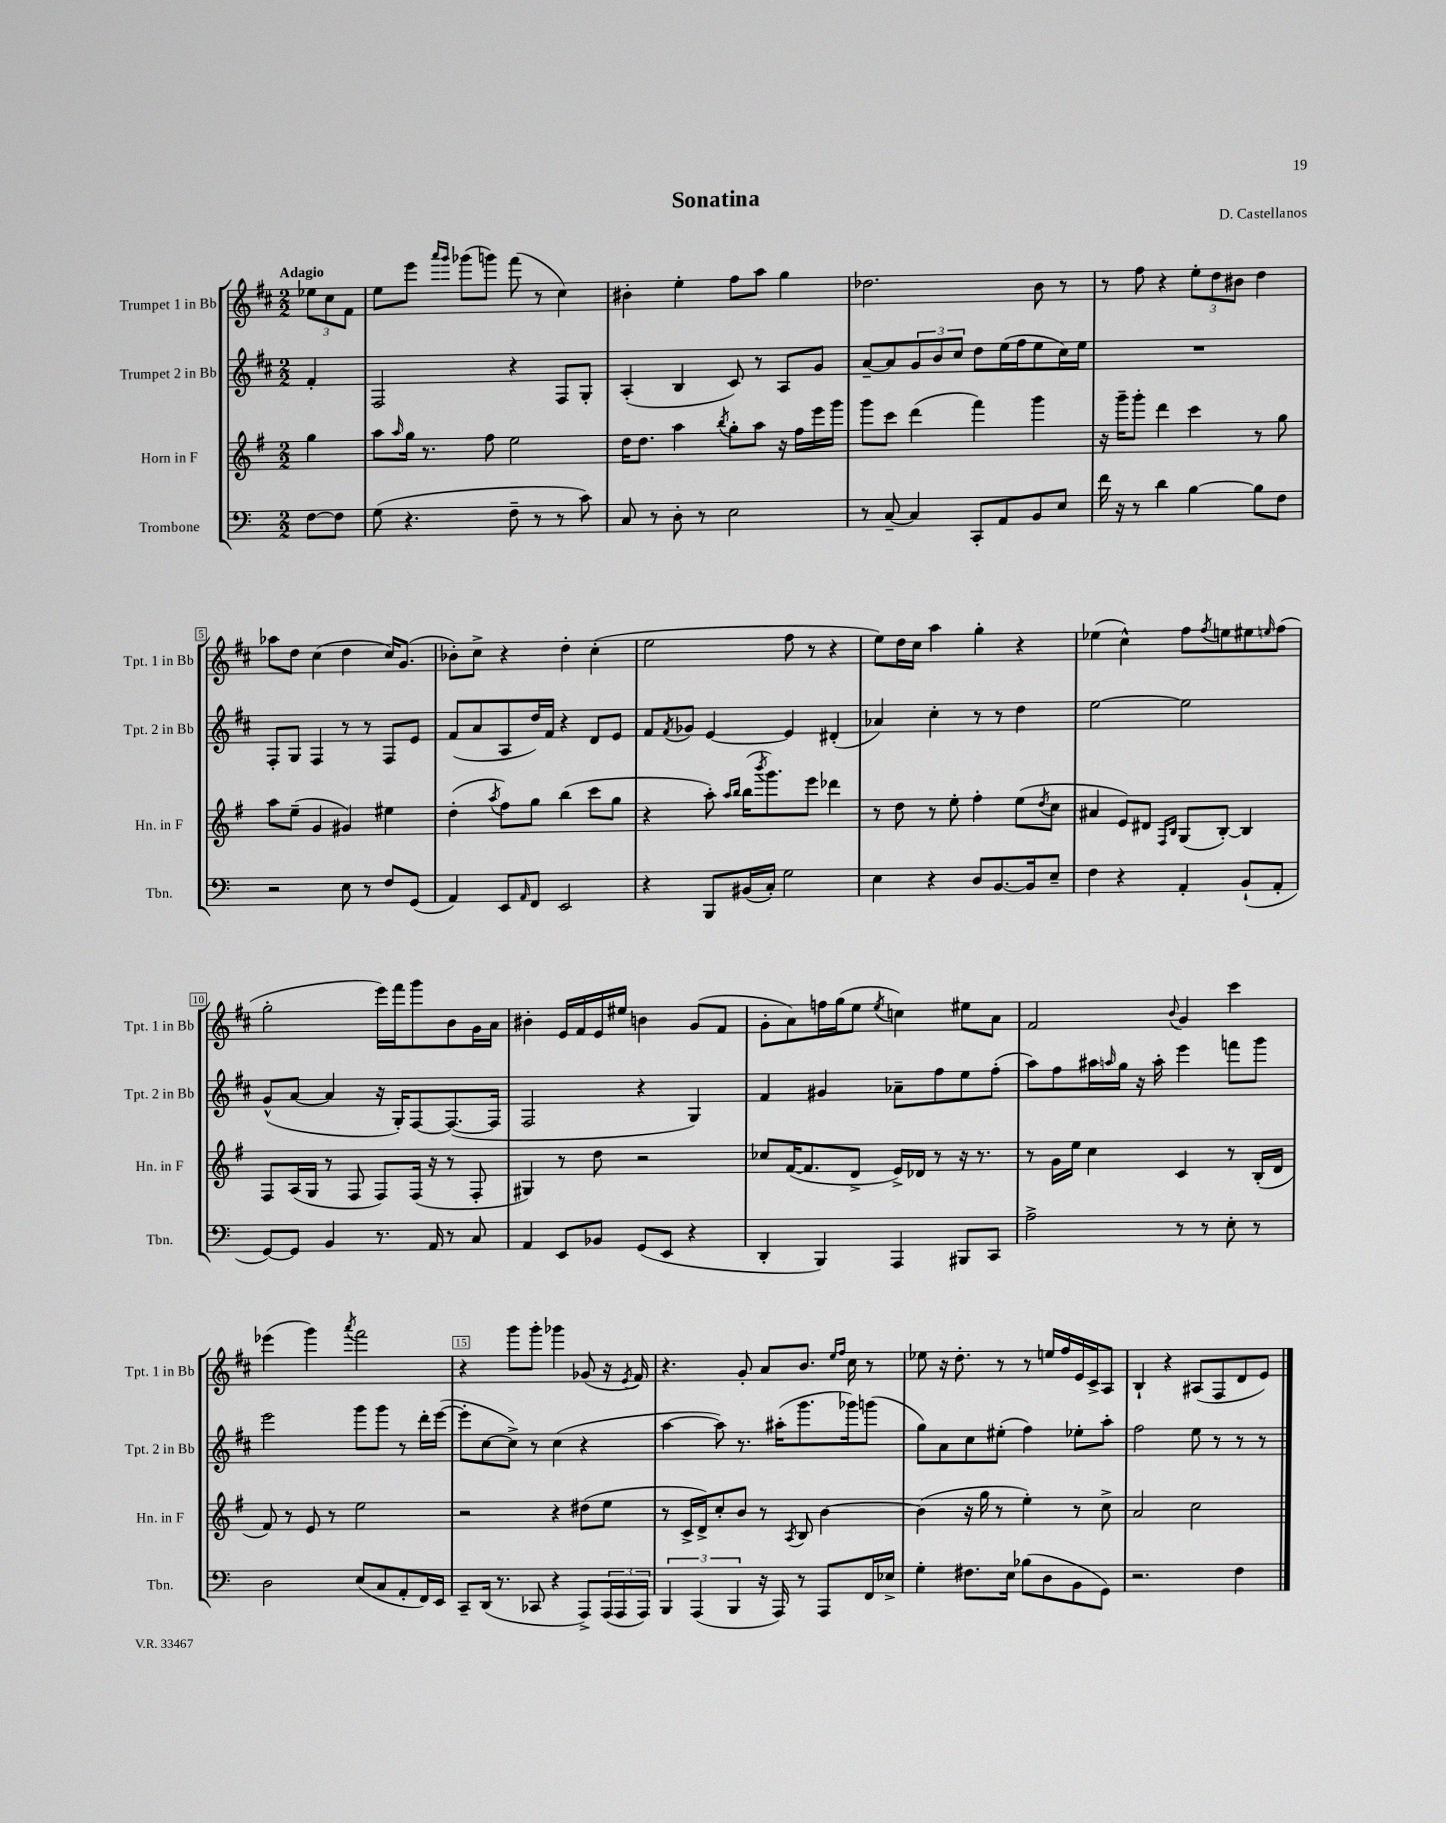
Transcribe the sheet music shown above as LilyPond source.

\header { title = "Sonatina" composer = "D. Castellanos" }
<<
\new StaffGroup <<
\new Staff = "s0" \with { instrumentName = "Trumpet 1 in Bb" shortInstrumentName = "Tpt. 1 in Bb" } {
    \clef treble \key d \major \numericTimeSignature \time 2/2 \partial 4 \tempo "Adagio"
    \tuplet 3/2 { ees''8 cis''8 fis'8 } |
    e''8 e'''8 \grace { a'''16 g'''16 } ges'''8( g'''8) fis'''8( r8 cis''4) |
    bis'4-. e''4-. fis''8 a''8 g''4 |
    des''2. b'8 r8 |
    r8 fis''8 r4 \tuplet 3/2 { e''8-. d''8 bis'8 } d''4 |
    aes''8 d''8 cis''4( d''4 cis''16) g'8.( |
    bes'8-.) cis''8-> r4 d''4-. cis''4-.( |
    e''2 fis''8 r8 r4 |
    e''8) d''16 cis''16 a''4 g''4-. r4 |
    ees''4( cis''4-^) fis''8 \acciaccatura { fis''8 } e''8 eis''8 \grace { e''16 } fis''8( |
    g''2-. e'''16) fis'''16 g'''8 b'8 g'16 a'16 |
    bis'4-. e'16 fis'16 e'16 eis''16 b'4 g'8( fis'8 |
    g'8-. a'8) f''16 g''16( e''8 \acciaccatura { e''8 } c''4) eis''8 a'8 |
    fis'2 \appoggiatura { b'8 } g'4 cis'''4 |
    ees'''4( g'''4) \acciaccatura { a'''8 } fis'''2 |
    r4 g'''8 g'''8-. ges'''4 ges'8( r16 \acciaccatura { e'8 } fis'16) |
    r4. g'8-. a'8 b'8. \grace { e''16 fis''16 } cis''16 r8 |
    ees''8 r16 d''8.-. r8 r8 e''16 fis''16 e'16 cis'16-> a8 |
    b4-! r4 ais8( fis8 d'8 e'8) \bar "|." |
}
\new Staff = "s1" \with { instrumentName = "Trumpet 2 in Bb" shortInstrumentName = "Tpt. 2 in Bb" } {
    \clef treble \key d \major \numericTimeSignature \time 2/2 \partial 4
    fis'4-. |
    fis2 r4 fis8 g8-. |
    a4-.( b4 cis'8) r8 a8 g'8 |
    a'8~-- a'8 \tuplet 3/2 { g'8 b'8 cis''8 } d''8 e''16( fis''16 e''8 cis''16) e''16 |
    R1 |
    fis8-. g8 fis4 r8 r8 fis8 e'8 |
    fis'8( a'8 a8 d''16) fis'16 r4 d'8 e'8 |
    fis'8 \acciaccatura { fis'8 } ges'8 e'4~ e'4 dis'4-.( |
    aes'4) cis''4-. r8 r8 d''4 |
    e''2~ e''2 |
    g'8-^( a'8~ a'4 r16 g16-.) fis8~ fis8.~( fis16 |
    fis2 r4 g4) |
    fis'4 gis'4 aes'8-- fis''8 e''8 fis''8-.( |
    a''8) fis''8 ais''16 \grace { a''16 } g''16 r16 a''16-. e'''4 f'''8 g'''8 |
    e'''2 g'''8 g'''8 r8 d'''16-. e'''16~( |
    e'''8-. cis''8~ cis''8->) r8 cis''4( r4 |
    a''4~ a''8) r8. ais''16-.( g'''8. ges'''16) g'''8( |
    g''8) a'8 cis''8 eis''8-.( fis''4) ees''8-. a''8-. |
    fis''2 e''8 r8 r8 r8 \bar "|." |
}
\new Staff = "s2" \with { instrumentName = "Horn in F" shortInstrumentName = "Hn. in F" } {
    \clef treble \key g \major \numericTimeSignature \time 2/2 \partial 4
    g''4 |
    a''8 \grace { a''16 } g''16 r8. fis''8 e''2 |
    d''16 d''8. a''4 \acciaccatura { b''8 } g''8-. a''8 r16 fis''16 e'''16 g'''16 |
    g'''8 c'''8 d'''4( fis'''4) g'''4 |
    r16 g'''16-- g'''8-. d'''4 c'''4 r8 g''8 |
    a''8 e''8--( g'4 gis'4) eis''4 |
    d''4-.( \acciaccatura { a''8 } fis''8) g''8 b''4( c'''8 g''8 |
    r4 a''8-.) \grace { a''16 b''16 } b''16( \acciaccatura { b'''8 } g'''8.) e'''8 des'''4 |
    r8 d''8 r8 e''8-. fis''4-. e''8( \acciaccatura { d''8 } c''8 |
    ais'4 e'8) dis'8 \grace { fis16 b16 } g8( b8~-.) b4 |
    fis8 a16( g16 r8 fis8 fis8) fis16( r16 r8 fis8-. |
    gis4) r8 d''8 r2 |
    ces''8 fis'16~( fis'8. d'8-> e'16->) des'16 r8 r16 r8. |
    r8 g'16 e''16 c''4 c'4 r8 b16-.( d'16 |
    fis'8) r8 e'8 r8 e''2 |
    r2 r4 dis''8( e''8 |
    r8 c'16-> d'16->) c''8-. b'8 r8 \acciaccatura { a8 } b8 b'4~ |
    b'4( r16 g''16 r8 e''4-.) r8 c''8-> |
    a'2 c''2 \bar "|." |
}
\new Staff = "s3" \with { instrumentName = "Trombone" shortInstrumentName = "Tbn." } {
    \clef bass \key c \major \numericTimeSignature \time 2/2 \partial 4
    f8~ f8 |
    g8( r4. f8-- r8 r8 c'8) |
    c8 r8 d8-. r8 e2 |
    r8 c8~-- c4 c,8-. a,8 b,8 e8 |
    f'16 r16 r8 d'4 b4~ b8 f8 |
    r2 e8 r8 f8 g,8( |
    a,4) e,8 \grace { a,16 } f,8 e,2 |
    r4 b,,8 bis,16( c16-.) g2 |
    e4 r4 d8 b,8.~ b,16 e8-- |
    f4 r4 a,4-. b,8-!( a,8-. |
    g,8~) g,8 b,4 r8. a,16 r8 c8 |
    a,4 e,8 bes,8 g,8( e,8 r4 |
    d,4-. b,,4) a,,4 bis,,8 c,8 |
    a2-> r8 r8 e8-. r8 |
    d2 e8( c8 a,8-. f,16) e,16 |
    c,8-- d,16( r8. ces,8 r4 a,,8->) \tuplet 3/2 { a,,16( a,,16 a,,16) } |
    \tuplet 3/2 { b,,4 a,,4( b,,4 } r16 a,,16) r8 a,,8 f,16 ees16-> |
    g4-. fis8. e16 bes8( d8 b,8 g,8) |
    r2. f4 \bar "|." |
}
>>
>>
\layout { \context { \Score \override BarNumber.break-visibility = ##(#f #t #t) barNumberVisibility = #(every-nth-bar-number-visible 5) \override BarNumber.stencil = #(make-stencil-boxer 0.1 0.3 ly:text-interface::print) } }
